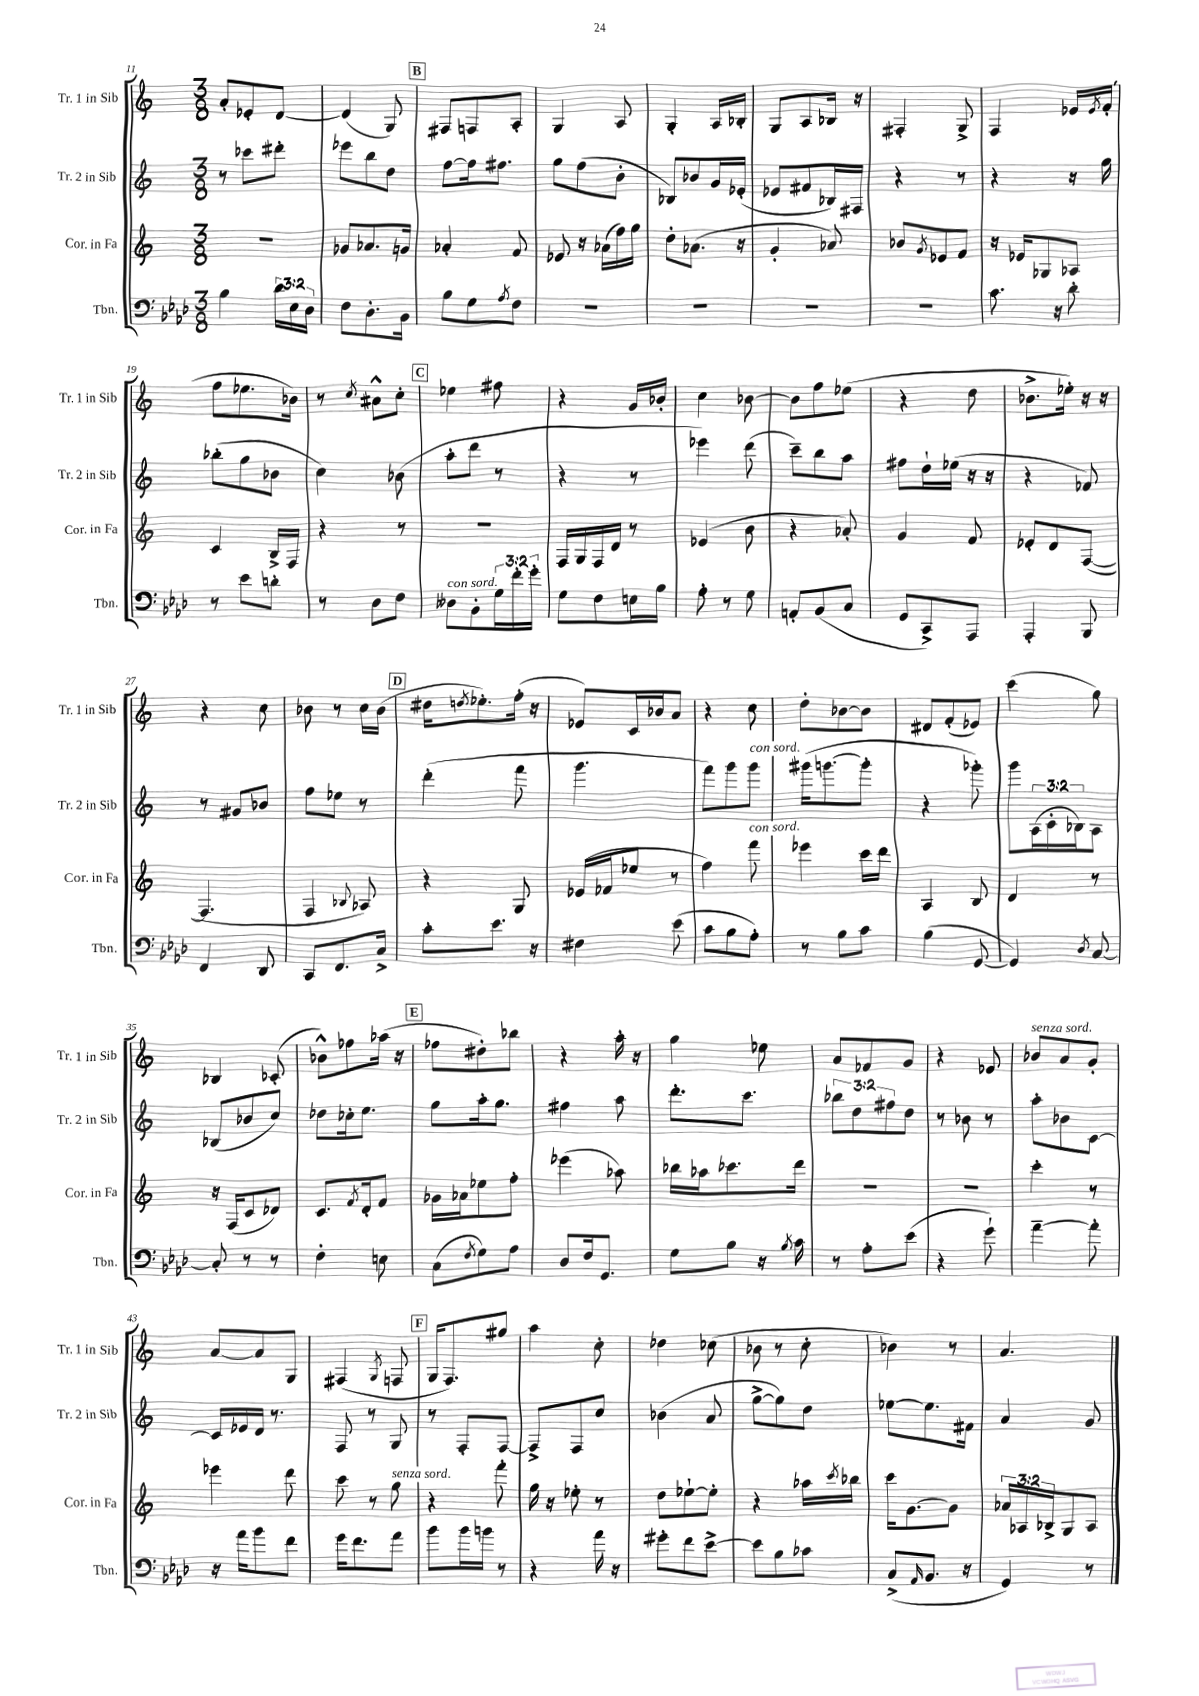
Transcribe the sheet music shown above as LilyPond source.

<<
\new StaffGroup <<
\new Staff = "s0" \with { instrumentName = "Tr. 1 in Sib" shortInstrumentName = "Tr. 1 in Sib" } {
    \clef treble \key c \major \numericTimeSignature \time 3/8
    a'8-. ees'8-. d'8~ |
    d'4( g8) |
    \mark \markup { \box "B" } fis8 f8 a8-. |
    g4 a8 |
    g4-. a16 bes16-. |
    g8 a8 bes16 r16 |
    fis4-. g8-> |
    f4 ees'16 \acciaccatura { ees'8 } f'16-.( |
    f''8 ees''8. bes'16) |
    r8 \acciaccatura { c''8 } ais'8-^ c''8-. |
    \mark \markup { \box "C" } ees''4 fis''8 |
    r4 g'16 bes'16-. |
    c''4 bes'8~ |
    bes'8 f''8 ees''8( |
    r4 d''8 |
    bes'8.-> ees''16-.) r16 r16 |
    r4 c''8 |
    bes'8 r8 c''16 bes'16( |
    \mark \markup { \box "D" } dis''16 \acciaccatura { d''8 } ees''8.-.) f''16-.( r16 |
    ees'8) c'16 bes'16 a'8 |
    r4 c''8 |
    d''8-. bes'8~ bes'8 |
    dis'8 f'8-.( ees'8) |
    c'''4( g''8) |
    bes4 ces'8-.( |
    bes'8-^) fes''8 aes''16( r16 |
    \mark \markup { \box "E" } fes''8 dis''8-.) bes''8 |
    r4 a''16-. r16 |
    g''4 ees''8 |
    a'8 fes'8 g'8 |
    r4 ees'8 |
    bes'8^\markup { \italic "senza sord." } a'8 g'8-. |
    a'8~ a'8 g8 |
    fis4( \acciaccatura { g8 } f8 |
    \mark \markup { \box "F" } g16 f8.) gis''8 |
    a''4 c''8-. |
    des''4 ces''8( |
    bes'8 r8 c''8-. |
    bes'4) r8 |
    a'4. \bar "|." |
}
\new Staff = "s1" \with { instrumentName = "Tr. 2 in Sib" shortInstrumentName = "Tr. 2 in Sib" } {
    \clef treble \key c \major \numericTimeSignature \time 3/8 \override Staff.TupletNumber.text = #tuplet-number::calc-fraction-text
    r8 ces'''8 dis'''8-. |
    ees'''8 b''8 d''8 |
    \mark \markup { \box "B" } f''8~ f''16 fis''8. |
    g''8 f''8( b'8-. |
    bes8) bes'8 g'16 ees'16-.( |
    ees'8 fis'8 bes16) fis16 |
    r4 r8 |
    r4 r16 g''16 |
    bes''8-.( g''8 bes'8 |
    c''4) bes'8( |
    \mark \markup { \box "C" } a''8-. d'''8 r8 |
    r4 r8 |
    ees'''4) d'''8( |
    c'''8--) b''8 a''8 |
    fis''8 d''16-! ees''16( r16 r16 |
    r4 fes'8) |
    r8 gis'8 bes'8 |
    f''8 ees''8 r8 |
    \mark \markup { \box "D" } d'''4-.( f'''8 |
    g'''4. |
    f'''8) g'''8 g'''8^\markup { \italic "con sord." } |
    gis'''16( g'''8.~ g'''8-. |
    r4 ges'''8-.) |
    g'''8 \tuplet 3/2 { a16( c'16-. bes16) } a8 |
    bes8( bes'8 c''8) |
    des''8 ces''16-. e''8. |
    \mark \markup { \box "E" } g''8 a''16-. g''8. |
    fis''4 a''8 |
    d'''8.-. c'''8. |
    \tuplet 3/2 { bes''8 d''8 fis''8 } d''8 |
    r8 bes'8 r8 |
    a''8-. bes'8 c'8~ |
    c'16 ees'16 d'16 r8. |
    f8 r8 g8 |
    \mark \markup { \box "F" } r8 f8-. f8~ |
    f8-> f8 c''8 |
    bes'4( a'8 |
    g''8~-> g''8) d''8 |
    ees''8~ ees''8. fis'16 |
    a'4 g'8 \bar "|." |
}
\new Staff = "s2" \with { instrumentName = "Cor. in Fa" shortInstrumentName = "Cor. in Fa" } {
    \clef treble \key c \major \numericTimeSignature \time 3/8 \override Staff.TupletNumber.text = #tuplet-number::calc-fraction-text
    R4. |
    ges'8 aes'8. g'16 |
    \mark \markup { \box "B" } aes'4-. f'8 |
    ees'8 r16 aes'16( f''16) g''16 |
    d''8-. aes'8.( r16 |
    g'4-. aes'8) |
    bes'8 \acciaccatura { g'8 } ees'8 f'8 |
    r16 ees'16 ges8 aes8 |
    c'4 b16-> f16 |
    r4 r8 |
    \mark \markup { \box "C" } R4. |
    f16 g16 f16 d'16 r8 |
    ees'4( b'8 |
    r4 aes'8-.) |
    g'4 f'8 |
    ees'8-. d'8 f8~( |
    f4. |
    f4 \appoggiatura { bes8 } aes8) |
    \mark \markup { \box "D" } r4 g8 |
    ees'16( fes'16 ees''8 r8 |
    f''4) f'''8^\markup { \italic "con sord." } |
    ees'''4 c'''16 d'''16 |
    a4 b8 |
    d'4 r8 |
    r16 f16( c'8 des'8) |
    c'8. \acciaccatura { f'8 } d'16-. f'8 |
    \mark \markup { \box "E" } ges'16 aes'16 ees''8 f''8-. |
    ees'''4( aes''8) |
    bes''16 aes''16 ces'''8. d'''16 |
    R4. |
    R4. |
    c'''4-. r8 |
    ees'''4 d'''8 |
    c'''8 r8 g''8^\markup { \italic "senza sord." } |
    \mark \markup { \box "F" } r4 f'''8-. |
    g''16 r16 ees''8-. r8 |
    d''8 ees''8~-! ees''8-. |
    r4 aes''16 \acciaccatura { c'''8 } bes''16 |
    c'''16 g'8.~ g'8 |
    \tuplet 3/2 { aes'16 aes16 bes16-> } g8 aes8 \bar "|." |
}
\new Staff = "s3" \with { instrumentName = "Tbn." shortInstrumentName = "Tbn." } {
    \clef bass \key aes \major \numericTimeSignature \time 3/8 \override Staff.TupletNumber.text = #tuplet-number::calc-fraction-text
    bes4 \tuplet 3/2 { des'16 ees16 des16 } |
    f8 des8.-. bes,16 |
    \mark \markup { \box "B" } bes8 g8 \acciaccatura { aes8 } f8 |
    R4. |
    R4. |
    R4. |
    R4. |
    c'8. r16 des'8-. |
    r8 ees'8 d'8-. |
    r8 des8 f8 |
    \mark \markup { \box "C" } deses8^\markup { \italic "con sord." } bes,8-. \tuplet 3/2 { g16 f'16-. g'16-. } |
    g8 f8 e16 bes16 |
    aes8-. r8 g8 |
    a,8-. bes,8( c8 |
    g,8 c,8->) aes,,8 |
    aes,,4-. bes,,8 |
    f,4 des,8 |
    c,8 f,8. c16-> |
    \mark \markup { \box "D" } c'8-. ees'8. r16 |
    fis4 ees'8( |
    c'8 bes8 aes8-.) |
    r8 bes8 c'8 |
    bes4( g,8~ |
    g,4) \acciaccatura { des8 } c8~ |
    c8-. r8 r8 |
    f4-. e8 |
    \mark \markup { \box "E" } c8( \acciaccatura { f8 } g8) aes8 |
    des8 f16 g,8. |
    g8 bes8 r16 \acciaccatura { bes8 } c'16 |
    r8 aes8-. ees'8( |
    r4 g'8-!) |
    aes'4~-- aes'8-. |
    r16 aes'16 bes'8 f'8 |
    g'16 f'8. aes'8 |
    \mark \markup { \box "F" } bes'8 bes'16 b'16 r8 |
    r4 aes'16 r16 |
    gis'8-. f'8 ees'8~-> |
    ees'8 bes8 ces'8 |
    c8->( \grace { aes,16 } bes,8. r16 |
    g,4) r8 \bar "|." |
}
>>
>>
\layout { \context { \Score currentBarNumber = #11 } }
